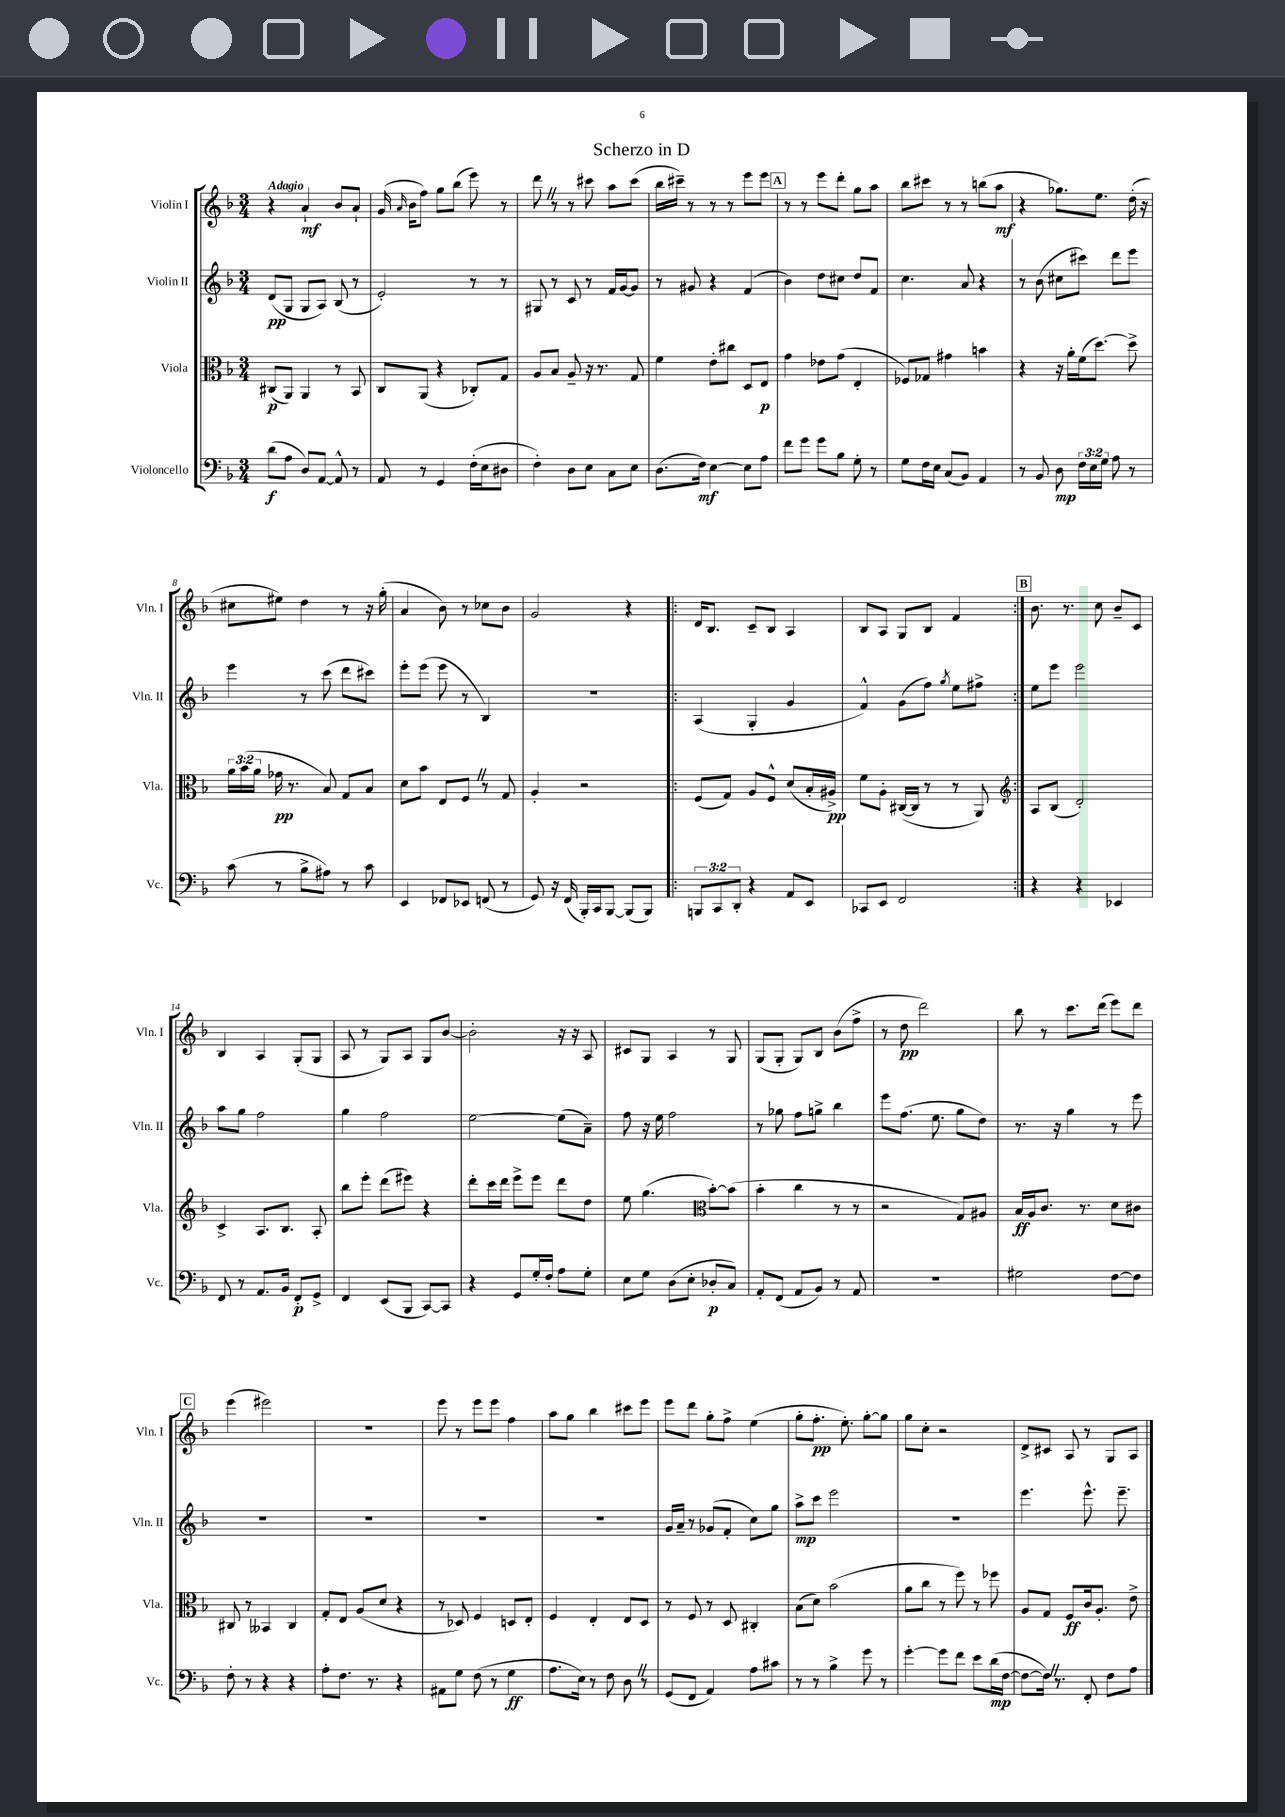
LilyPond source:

\header { title = "Scherzo in D" }
<<
\new StaffGroup <<
\new Staff = "s0" \with { instrumentName = "Violin I" shortInstrumentName = "Vln. I" } {
    \clef treble \key f \major \numericTimeSignature \time 3/4 \tempo "Adagio"
    \autoBeamOff r4 a'4-!\mf bes'8[ a'8]-! |
    g'16( \grace { a'16 } bes'16[ f''8]) g''8[ bes''8]( e'''8) r8 |
    d'''8 \once \override BreathingSign.text = \markup { \musicglyph "scripts.caesura.straight" } \breathe r8 r8 cis'''8 a''8[ cis'''8]( |
    bes''16[ cis'''16]--) r8 r8 r8 e'''8[ e'''8] |
    \mark \markup { \box "A" } r8 r8 e'''8[ d'''8]-. g''8[ a''8] |
    bes''8[ cis'''8] r8 r8 b''8[( a''8]\mf |
    r4 ges''8.[) e''8.] d''16-.( r16 |
    cis''8[ eis''8]) d''4 r8 r16 g''16-.( |
    a'4 bes'8) r8 ces''8[ bes'8] |
    g'2 r4 |
    \repeat volta 2 { d'16[ bes8.] c'8[-- bes8] a4 |
    bes8[ a8] g8[ bes8] f'4 | }
    \mark \markup { \box "B" } bes'8. r8. c''8 bes'8[-- c'8] |
    bes4 a4 g8[-.( g8] |
    a8 r8 g8[) a8] g8[ bes'8]~ |
    bes'2-. r16 r16 a8 |
    cis'8[ g8] a4 r8 g8 |
    g8[( g8]-. g8[) bes8] bes'8[( f''8]-> |
    r8 d''8\pp d'''2) |
    bes''8 r8 c'''8.[ d'''16]( e'''8[) d'''8] |
    \mark \markup { \box "C" } e'''4( eis'''2) |
    R2. |
    e'''8 r8 e'''8[ e'''8] f''4 |
    a''8[ g''8] bes''4 cis'''8[ e'''8] |
    e'''8[ d'''8] g''8[-. f''8]-> e''4( |
    g''8[-. f''8.]-.\pp e''8.-.) g''8[~-. g''8] |
    g''8[ c''8]-. r2 |
    d'8[-> cis'8] a8 r8 g8[ a8] \bar "|." |
}
\new Staff = "s1" \with { instrumentName = "Violin II" shortInstrumentName = "Vln. II" } {
    \clef treble \key f \major \numericTimeSignature \time 3/4
    \autoBeamOff d'8[\pp( g8] g8[ a8]) bes8( r8 |
    e'2-.) r8 r8 |
    gis8 r8 c'8 r8 f'16[ g'16~ g'8] |
    r8 gis'8 r4 f'4( |
    \mark \markup { \box "A" } bes'4) d''8[ cis''8] d''8[ f'8] |
    c''4. a'8 r4 |
    r8 bes'8( cis''8[ cis'''8]) d'''8[ e'''8] |
    e'''4 r8 c'''8( d'''8[ cis'''8]) |
    e'''8[-. e'''8]( e'''8 r8 bes4) |
    R2. |
    \repeat volta 2 { a4( g4-. g'4 |
    f'4-^) g'8[( f''8]) \acciaccatura { g''8 } e''8[ fis''8]-> | }
    \mark \markup { \box "B" } e''8[ e'''8] e'''2 |
    a''8[ g''8] f''2 |
    g''4 f''2 |
    e''2~ e''8[( a'8]--) |
    f''8 r16 e''16 f''2 |
    r8 ges''8 f''8[ g''8]-> bes''4 |
    e'''8[ f''8.]( e''8. g''8[ d''8]) |
    r8. r16 g''4 r8 e'''8 |
    \mark \markup { \box "C" } R2. |
    R2. |
    R2. |
    R2. |
    g'16[ a'16]-- r8 ges'8[( f'8]-. c''8[) g''8] |
    a''8[->\mp c'''8] e'''2 |
    R2. |
    e'''4. e'''8.-^ e'''8.-- \bar "|." |
}
\new Staff = "s2" \with { instrumentName = "Viola" shortInstrumentName = "Vla." } {
    \clef alto \key f \major \numericTimeSignature \time 3/4 \override Staff.TupletNumber.text = #tuplet-number::calc-fraction-text
    \autoBeamOff cis8[\p( a,8]) a,4 r8 bes,8 |
    c8[ a,8]( r4 ces8[-.) g8] |
    a8[ bes8] a8-- r16 r8. g8 |
    f'4 e'8[-. cis''8] d8[ e8]\p |
    \mark \markup { \box "A" } g'4 ees'8[ g'8]( e4-. |
    fes8[) ges8] gis'4 b'4 |
    r4 r16 a'16[-. f'16( d''8.]~) d''8-> |
    \tuplet 3/2 { a'16[ bes'16( a'16] } ges'16\pp r8. bes8) g8[ bes8] |
    d'8[ bes'8] e8[ f8] \once \override BreathingSign.text = \markup { \musicglyph "scripts.caesura.straight" } \breathe r8 g8 |
    a4-. r2 |
    \repeat volta 2 { f8[( g8]) a8[ f8]-^ d'8[( bes16-. ais16]->\pp) |
    f'8[ a8]-. cis16[~( cis16] r8 r8 a,8) | }
    \mark \markup { \box "B" } \clef treble a8[ bes8]( d'2-.) |
    c'4-> a8.[ bes8.] a8-. |
    bes''8[ e'''8]-. d'''8[( eis'''8]) r4 |
    d'''8[-. c'''16 d'''16] e'''8[-> e'''8] d'''8[ d''8] |
    e''8 g''4.( \clef alto bes'8[~-.) bes'8]( |
    bes'4-. c''4 r8 r8 |
    r2 g8[) ais8] |
    bes16[\ff a16 c'8.] r8. d'8[ cis'8] |
    \mark \markup { \box "C" } cis8 r8 beses,4 cis4 |
    g8[-. e8] a8[( d'8] r4 |
    r8 des8) f4 d8[ e8]-. |
    f4 e4-. e8[ d8] |
    r8 f8 r8 d8 cis4-. |
    bes8[( d'8]) bes'2( |
    a'8[ c''8] r8 f''8) r8 fes''8 |
    a8[ g8] f8[\ff c'16 a8.]-. e'8-> \bar "|." |
}
\new Staff = "s3" \with { instrumentName = "Violoncello" shortInstrumentName = "Vc." } {
    \clef bass \key f \major \numericTimeSignature \time 3/4 \override Staff.TupletNumber.text = #tuplet-number::calc-fraction-text
    \autoBeamOff d'8[\f( a8] d8[) a,8]~ a,8-^ r8 |
    a,8 r8 g,4 f16[-.( e16 dis8] |
    f4-.) d8[ e8] c8[ e8] |
    d8.[( f16]\mf) e4~ e8[ a8] |
    \mark \markup { \box "A" } f'8[ g'8] g'8[ bes8] g8-. r8 |
    g8[ f16 e16] c8[( bes,8]) a,4 |
    r8 bes,8 d8\mp \tuplet 3/2 { f16[ e16 g16] } a8 r8 |
    c'8( r8 bes8[-> ais8]) r8 c'8 |
    e,4 fes,8[ ees,8] f,8( r8 |
    g,8) r16 f,16( bes,,16[-.) c,16 bes,,8]~ bes,,8[( bes,,8]) |
    \repeat volta 2 { \tuplet 3/2 { b,,8[ c,8 d,8]-. } r4 a,8[ e,8] |
    ces,8[ e,8] f,2 | }
    \mark \markup { \box "B" } r4 r4 ees,4 |
    f,8 r8 a,8.[ bes,16] f,8[-.\p g,8]-> |
    f,4 e,8[( bes,,8] c,8[~) c,8] |
    r4 g,8[ g16-. f16]-. a8[ g8]-. |
    e8[ g8] d8[( e8]-. des8[-.\p c8]) |
    a,8[-. f,8]( a,8[ bes,8]) r8 a,8 |
    R2. |
    gis2 f8[~ f8] |
    \mark \markup { \box "C" } f8-. r8 r4 r4 |
    a8[-. f8.] r8. r4 |
    ais,8[ g8] f8( r8 g4\ff |
    a8.[ e16]) r8 f8 d8 \once \override BreathingSign.text = \markup { \musicglyph "scripts.caesura.straight" } \breathe r8 |
    g,8[( f,8] a,4) a8[ cis'8] |
    r8 r8 bes4-> g'8 r8 |
    g'4~-. g'8[ f'8] e'8[ d'16\mp( f16]~ |
    f8[~ f16]) \once \override BreathingSign.text = \markup { \musicglyph "scripts.caesura.straight" } \breathe r8. f,8-. f8[ a8] \bar "|." |
}
>>
>>
